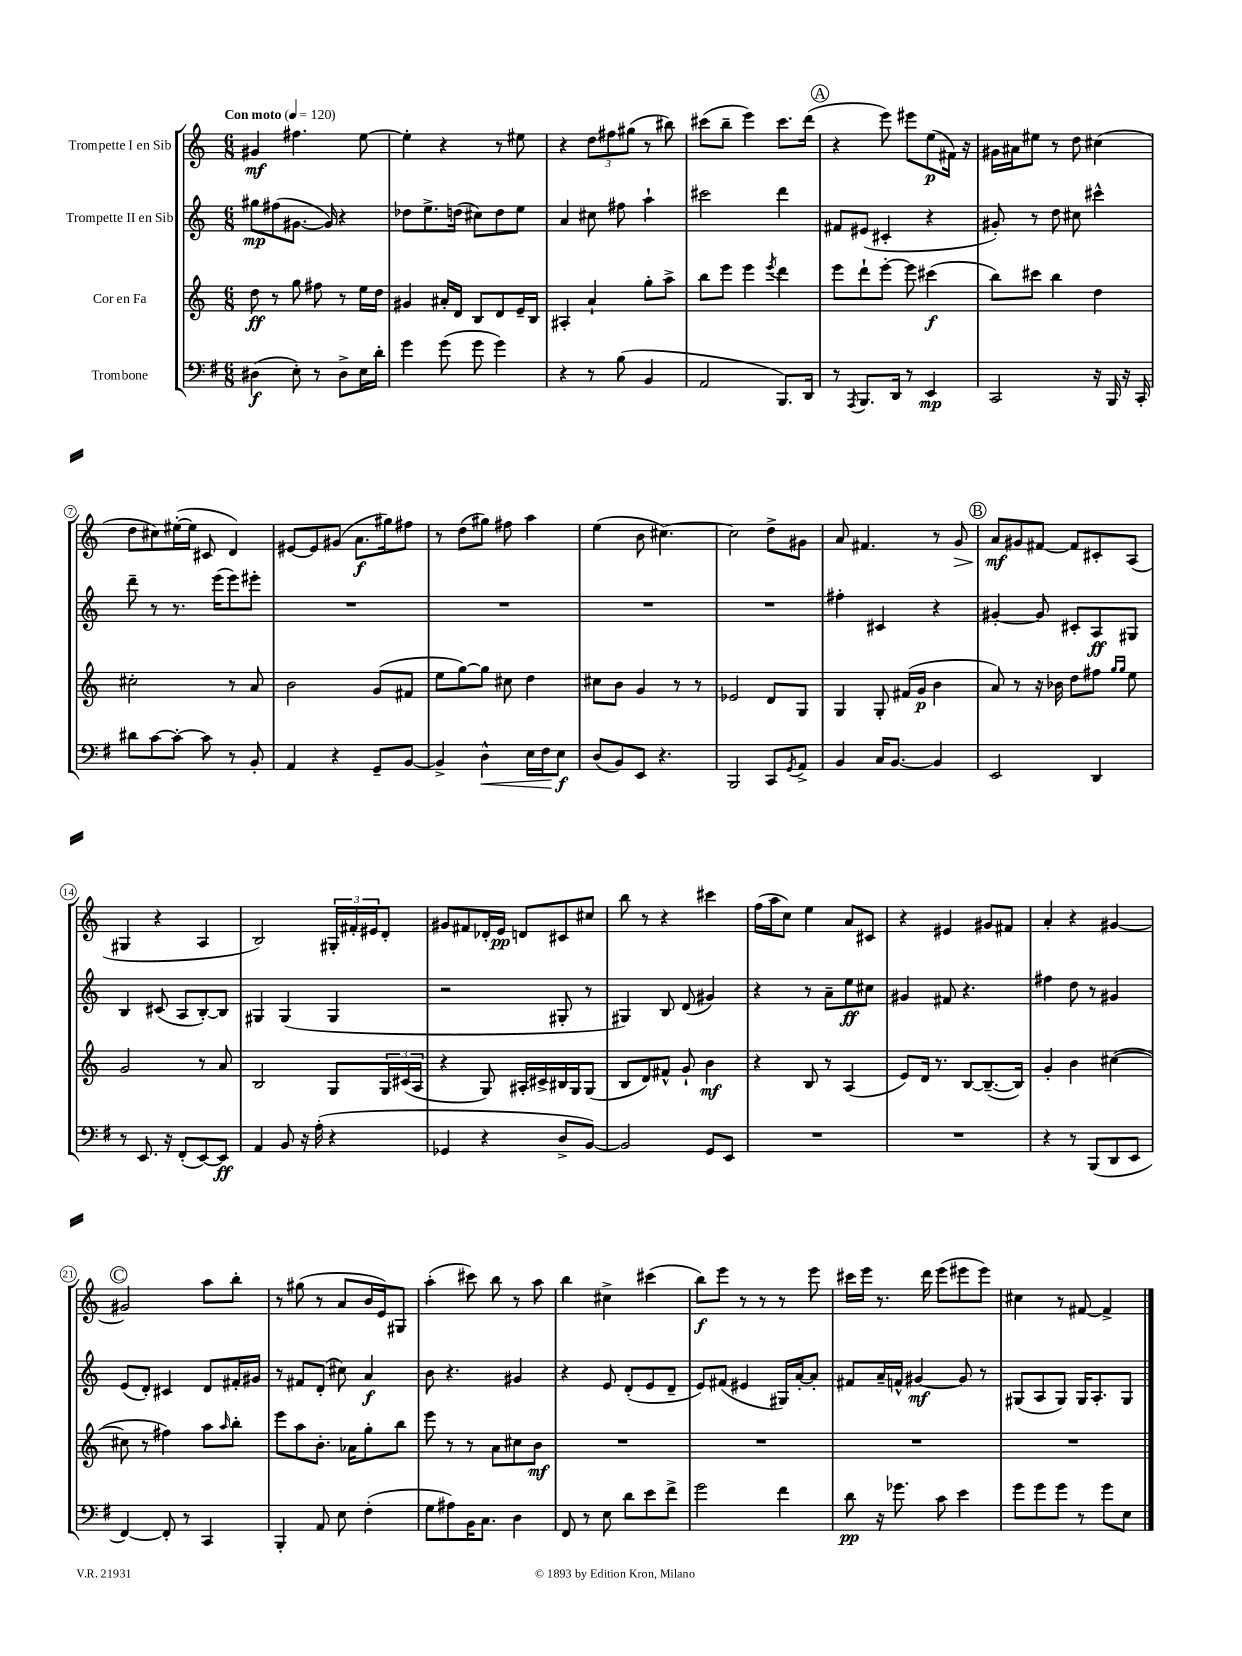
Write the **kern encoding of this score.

**kern	**dynam	**kern	**dynam	**kern	**dynam	**kern	**dynam
*part4	*part4	*part3	*part3	*part2	*part2	*part1	*part1
*staff4	*staff4	*staff3	*staff3	*staff2	*staff2	*staff1	*staff1
*I"Trombone	*	*I"Cor en Fa	*	*I"Trompette II en Sib	*	*I"Trompette I en Sib	*
*clefF4	*	*clefG2	*	*clefG2	*	*clefG2	*
*k[f#]	*	*k[]	*	*k[]	*	*k[]	*
*M6/8	*	*M6/8	*	*M6/8	*	*M6/8	*
*MM120	*	*MM120	*	*MM120	*	*MM120	*
=1	=1	=1	=1	=1	=1	=1	=1
!	!	!	!	!	!	!LO:TX:a:B:t=Con moto	!
(4D#X\	f	8dd\	ff	8gg#X\L	mp	4g#X/	mf
.	.	8r	.	(8ff#X\	.	.	.
8E'\)	.	8gg\	.	[8.g#X\J	.	4.ff#X\	.
8r	.	8ff#X\	.	.	.	.	.
.	.	.	.	16g#/])	.	.	.
8D#^\L	.	8r	.	4r	.	.	.
16E\L	.	16ee\LL	.	.	.	[8ee\	.
16d'\JJ	.	16dd\JJ	.	.	.	.	.
=2	=2	=2	=2	=2	=2	=2	=2
4g\	.	4g#X/	.	8dd-X\L	.	4ee'\]	.
.	.	.	.	8.ee^\	.	.	.
(8g\	.	16a#X'/LL	.	.	.	4r	.
.	.	16d/JJ	.	(16ddn\Jk	.	.	.
8g\	.	8B/L	.	8cc#X\L)	.	.	.
4g\)	.	8d/	.	8dd\	.	8r	.
.	.	16e~/L	.	8ee\J	.	8ee#X\	.
.	.	16B/JJ	.	.	.	.	.
=3	=3	=3	=3	=3	=3	=3	=3
4r	.	4A#X'/	.	4a/	.	4r	.
8r	.	4a`/	.	8cc#X\	.	12dd\L	.
.	.	.	.	.	.	12ff#X\	.
(8B\	.	.	.	8ff#X\	.	.	.
.	.	.	.	.	.	(12gg#X\J	.
4BB/	.	8gg'\L	.	4aa`\	.	8r	.
.	.	8aa^\J	.	.	.	8bb#X\)	.
=4	=4	=4	=4	=4	=4	=4	=4
2AA/	.	8bb\L	.	2ccc#X\	.	(8ccc#X\L	.
.	.	8eee\J	.	.	.	8bb~\J	.
.	.	4eee\	.	.	.	4eee\)	.
.	.	8qeee/	.	.	.	.	.
8.BBB/L)	.	4ddd\	.	4ddd\	.	8.ccc#\L	.
16DD/Jk	.	.	.	.	.	(16ddd\Jk	.
!!LO:REH:place=s1:t=A
=5	=5	=5	=5	=5	=5	=5	=5
8r	.	8eee\L	.	8f#X/L	.	4r	.
8qAAA/	.	.	.	.	.	.	.
8.BBB/L	.	8ddd`\	.	(8e#X/J	.	.	.
.	.	[8eee'\J	.	4c#X'/	.	8eee\)	.
16DD/Jk	.	.	.	.	.	.	.
8r	.	8eee\]	.	.	.	8eee#X\L	.
4EE/	mp	(4ccc#X\	f	4r	.	(8ee\	p
.	.	.	.	.	.	16f#X\Jk)	.
.	.	.	.	.	.	16r	.
=6	=6	=6	=6	=6	=6	=6	=6
2CC/	.	8bb\L)	.	8g#X'/)	.	16g#X\LL	.
.	.	.	.	.	.	16a#X\J	.
.	.	8ccc#X\J	.	8r	.	8ee#X\J	.
.	.	4bb\	.	8dd\	.	8r	.
.	.	.	.	8cc#X\	.	8dd\	.
16r	.	4dd\	.	4ccc#X^^\	.	(4cc#X\	.
16BBB/	.	.	.	.	.	.	.
16r	.	.	.	.	.	.	.
16CC'/	.	.	.	.	.	.	.
!!LO:LB:g=z
=7	=7	=7	=7	=7	=7	=7	=7
8d#X\L	.	2cc#X'\	.	8ddd~\	.	8dd\L	.
[8c\	.	.	.	8r	.	8cc#X\)	.
8c'\J_	.	.	.	8.r	.	([16ee#X'\L	.
.	.	.	.	.	.	16ee#\JJ]	.
8c\]	.	.	.	.	.	8c#X/	.
.	.	.	.	(16eee\KL	.	.	.
8r	.	8r	.	8eee\)	.	4d/)	.
8BB'/	.	8a/	.	8eee#X'\J	.	.	.
=8	=8	=8	=8	=8	=8	=8	=8
4AA/	.	2b\	.	2.r	.	[8e#X/L	.
.	.	.	.	.	.	8e#/]	.
4r	.	.	.	.	.	(8g#X/J	.
.	.	.	.	.	.	8.a\L	f
8GG~/L	.	(8g/L	.	.	.	.	.
.	.	.	.	.	.	16gg#X\k)	.
[8BB/J	.	8f#X/J	.	.	.	8ff#X\J	.
=9	=9	=9	=9	=9	=9	=9	=9
4BB^/]	.	8ee\L	.	2.r	.	8r	.
.	.	[8gg\)	.	.	.	(8dd\L	.
!	!LO:HP:b	!	!	!	!	!	!
4D^^\	<	8gg\J]	.	.	.	8gg#X\J)	.
.	.	8cc#X\	.	.	.	8ff#X\	.
16E\LL	.	4dd\	.	.	.	4aa\	.
16F#\J	.	.	.	.	.	.	.
8E\J	f	.	.	.	.	.	.
.	[	.	.	.	.	.	.
=10	=10	=10	=10	=10	=10	=10	=10
(8D/L	.	8cc#X\L	.	2.r	.	(4ee\	.
8BB/)	.	8b\J	.	.	.	.	.
8EE/J	.	4g/	.	.	.	8b\	.
4.r	.	.	.	.	.	[4.cc#X\)	.
.	.	8r	.	.	.	.	.
.	.	8r	.	.	.	.	.
=11	=11	=11	=11	=11	=11	=11	=11
2BBB/	.	2e-X/	.	2.r	.	2cc#\]	.
8CC/L	.	8d/L	.	.	.	8dd^\L	.
8qGG/	.	.	.	.	.	.	.
8AA^/J	.	8G/J	.	.	.	8g#X\J	.
=12	=12	=12	=12	=12	=12	=12	=12
4BB/	.	4G/	.	4ff#X'\	.	8a/	.
.	.	.	.	.	.	4.f#X/	.
16C/KL	.	8G'/	.	4c#X/	.	.	.
[8.BB/J	.	.	.	.	.	.	.
.	.	(16f#X/LL	.	.	.	.	.
.	.	16g/JJ	p	.	.	.	.
4BB/]	.	4b\	.	4r	.	8r	.
!	!	!	!	!	!	!	!LO:HP:b
.	.	.	.	.	.	8g/	>
!!LO:REH:place=s1:t=B
=13	=13	=13	=13	=13	=13	=13	=13
2EE/	.	8a/)	.	[4g#X'/	.	8a/L	mf
.	.	8r	.	.	.	8g#X/	]
.	.	16r	.	8g#/]	.	[8f#X/J	.
.	.	16b-X\	.	.	.	.	.
.	.	8dd\L	.	8c#X'/L	.	8f#/L]	.
4DD/	.	8ff#X\J	.	8A/	ff	8c#X'/	.
.	.	16qqgg/LL	.	.	.	.	.
.	.	16qqgg/JJ	.	.	.	.	.
.	.	8ee\	.	8G#X/J	.	(8A/J	.
!!LO:LB:g=z
=14	=14	=14	=14	=14	=14	=14	=14
8r	.	2g/	.	4B/	.	4G#X/	.
8.EE/	.	.	.	.	.	.	.
.	.	.	.	(8c#X/	.	4r	.
16r	.	.	.	.	.	.	.
(8FF#'/L	.	.	.	8A/L	.	.	.
[8EE/)	.	8r	.	[8B'/)	.	4A/	.
8EE/J]	ff	8a/	.	8B/J]	.	.	.
=15	=15	=15	=15	=15	=15	=15	=15
4AA/	.	2B/	.	4G#X/	.	2B/)	.
8BB/	.	.	.	(4G#/	.	.	.
16r	.	.	.	.	.	.	.
(16A'\	.	.	.	.	.	.	.
4r	.	8G/L	.	4G#/	.	24G#X'/LL	.
.	.	.	.	.	.	24f#X'/	.
.	.	.	.	.	.	24e#X/J	.
.	.	24G/L	.	.	.	8d'/J	.
.	.	(24c#X/	.	.	.	.	.
.	.	24A/JJ	.	.	.	.	.
=16	=16	=16	=16	=16	=16	=16	=16
4GG-X/	.	4r	.	2r	.	8g#X/L	.
.	.	.	.	.	.	8f#X/	.
4r	.	8G/)	.	.	.	16d-X'/L	.
.	.	.	.	.	.	16e/JJ	pp
.	.	16A#X'/LL	.	.	.	8dn/L	.
.	.	16c#X^/	.	.	.	.	.
8D^/L	.	16B#X/	.	8G#X'/	.	8c#X/	.
.	.	16G/J	.	.	.	.	.
[8BB/J)	.	(8G/J	.	8r	.	8cc#X/J	.
=17	=17	=17	=17	=17	=17	=17	=17
2BB/]	.	8B/L	.	4G#X/)	.	8bb\	.
.	.	8d/)	.	.	.	8r	.
.	.	8f#X^^/J	.	8B/	.	4r	.
.	.	8g`/	.	(8d/	.	.	.
8GG/L	.	4b\	mf	4g#X/)	.	4ccc#X\	.
8EE/J	.	.	.	.	.	.	.
=18	=18	=18	=18	=18	=18	=18	=18
2.r	.	4r	.	4r	.	(16ff\LL	.
.	.	.	.	.	.	16aa\J	.
.	.	.	.	.	.	8cc\J)	.
.	.	8B/	.	8r	.	4ee\	.
.	.	8r	.	8a~\L	.	.	.
.	.	(4A/	.	8ee\	ff	8a/L	.
.	.	.	.	8cc#X\J	.	8c#X/J	.
=19	=19	=19	=19	=19	=19	=19	=19
2.r	.	8e/L)	.	4g#X/	.	4r	.
.	.	16d/Jk	.	.	.	.	.
.	.	8.r	.	.	.	.	.
.	.	.	.	8f#X/	.	4e#X/	.
.	.	[8B/L	.	4.r	.	.	.
.	.	(8.B~/_	.	.	.	8g#X/L	.
.	.	.	.	.	.	8f#X/J	.
.	.	16B/Jk])	.	.	.	.	.
=20	=20	=20	=20	=20	=20	=20	=20
4r	.	4g'/	.	4ff#X\	.	4a'/	.
8r	.	4b\	.	8dd\	.	4r	.
(8BBB/L	.	.	.	8r	.	.	.
8DD/	.	([4cc#X\	.	4g#X/	.	[4g#X/	.
8EE/J	.	.	.	.	.	.	.
!!LO:LB:g=z
!!LO:REH:place=s1:t=C
=21	=21	=21	=21	=21	=21	=21	=21
[4FF#/)	.	8cc#X\]	.	(8e/L	.	2g#X/]	.
.	.	8r	.	8d'/J)	.	.	.
8FF#'/]	.	4ff#X\)	.	4c#X/	.	.	.
8r	.	.	.	.	.	.	.
4CC/	.	8aa\L	.	8d/L	.	8aa\L	.
.	.	16qqaa/	.	.	.	.	.
.	.	8bb'\J	.	16f#X'/L	.	8bb'\J	.
.	.	.	.	16g#X/JJ	.	.	.
=22	=22	=22	=22	=22	=22	=22	=22
4BBB'/	.	8eee\L	.	8r	.	8r	.
.	.	8aa\	.	8f#X/L	.	(8gg#X\	.
8AA/	.	8.b'\J	.	(8d'/J	.	8r	.
8E\	.	.	.	8cc#X\)	.	8a/L	.
.	.	16a-X\KL	.	.	.	.	.
(4F#'\	.	8gg'\	.	4a/	f	16b/L	.
.	.	.	.	.	.	16e/J)	.
.	.	8bb\J	.	.	.	8G#X/J	.
=23	=23	=23	=23	=23	=23	=23	=23
8G\L	.	8eee\	.	8b\	.	(4aa'\	.
8A#X\)	.	8r	.	4.r	.	.	.
16BB\K	.	8r	.	.	.	8ccc#X\)	.
8.C\J	.	.	.	.	.	.	.
.	.	8a\L	.	.	.	8bb\	.
4D\	.	8cc#X\	.	4g#X/	.	8r	.
.	.	8b\J	mf	.	.	8aa\	.
=24	=24	=24	=24	=24	=24	=24	=24
8FF#/	.	2.r	.	4r	.	4bb\	.
8r	.	.	.	.	.	.	.
8E\	.	.	.	8e/	.	4cc#X^\	.
8d\L	.	.	.	(8d'/L	.	.	.
8e\	.	.	.	8e/	.	(4ccc#X\	.
8f#^\J	.	.	.	8d~/J	.	.	.
=25	=25	=25	=25	=25	=25	=25	=25
2g\	.	2.r	.	8e/L)	.	8bb\L)	f
.	.	.	.	(8f#X/J	.	8eee\J	.
.	.	.	.	4e#X/	.	8r	.
.	.	.	.	.	.	8r	.
4f#\	.	.	.	16G#X/LL)	.	8r	.
.	.	.	.	[16a'/J	.	.	.
.	.	.	.	8a'/J]	.	8eee\	.
=26	=26	=26	=26	=26	=26	=26	=26
8d\	pp	2.r	.	8f#X/L	.	16ccc#X\LL	.
.	.	.	.	.	.	16eee\JJ	.
16r	.	.	.	16a~/L	.	8.r	.
8.g-X\	.	.	.	16fn^^/JJ	.	.	.
.	.	.	.	[4g#X/	mf	.	.
.	.	.	.	.	.	16ddd\	.
8c\	.	.	.	.	.	(8eee\L	.
4e\	.	.	.	8g#/]	.	8eee#X\	.
.	.	.	.	8r	.	8eee#\J)	.
=27	=27	=27	=27	=27	=27	=27	=27
8g\L	.	2.r	.	(8G#X/L	.	4cc#X\	.
8g\	.	.	.	8A/	.	.	.
8g\J	.	.	.	8G#/J)	.	8r	.
8r	.	.	.	16G#/KL	.	[8f#X/	.
.	.	.	.	8.A'/	.	.	.
8g\L	.	.	.	.	.	4f#^/]	.
8E\J	.	.	.	8G#/J	.	.	.
==	==	==	==	==	==	==	==
*-	*-	*-	*-	*-	*-	*-	*-
